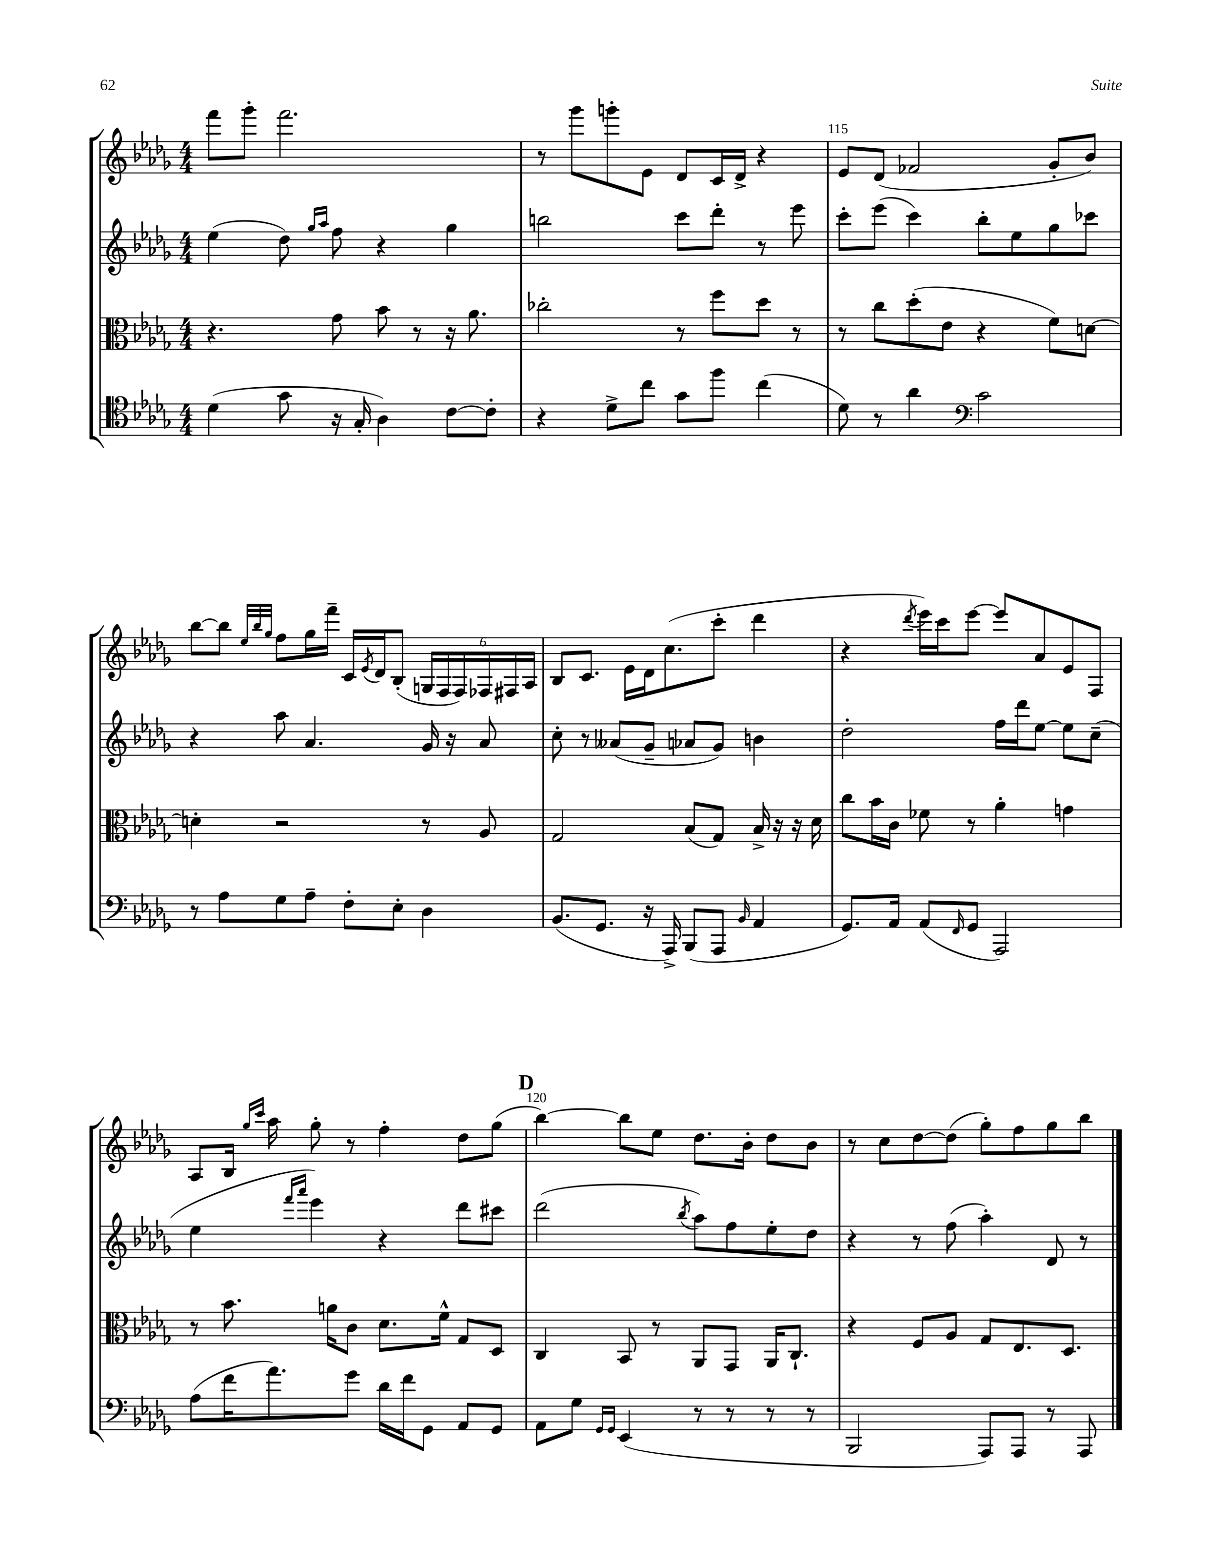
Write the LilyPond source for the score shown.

<<
\new StaffGroup <<
\new Staff = "s0" {
    \clef treble \key des \major \numericTimeSignature \time 4/4
    f'''8 ges'''8-. f'''2. |
    r8 ges'''8 g'''8-. ees'8 des'8 c'16 des'16-> r4 |
    ees'8 des'8( fes'2 ges'8-. bes'8) |
    bes''8~ bes''8 \grace { ees''32 bes''32 ges''32 } f''8 ges''16 f'''16-- c'16 \acciaccatura { ees'8 } des'16 bes8-.( \tuplet 6/4 { g16 f16 f16) fes16 fis16 aes16 } |
    bes8 c'8. ees'16 des'16 c''8.( c'''8-. des'''4 |
    r4 \acciaccatura { des'''8 } ees'''16) c'''16 ees'''8~ ees'''8 aes'8 ees'8 f8 |
    aes8 bes16 \grace { ges''16 c'''16 } aes''16 ges''8-. r8 f''4-. des''8 ges''8( |
    \mark \markup { \bold "D" } bes''4~) bes''8 ees''8 des''8. bes'16-. des''8 bes'8 |
    r8 c''8 des''8~ des''8( ges''8-.) f''8 ges''8 bes''8 \bar "|." |
}
\new Staff = "s1" {
    \clef treble \key des \major \numericTimeSignature \time 4/4
    ees''4( des''8) \grace { ges''16 aes''16 } f''8 r4 ges''4 |
    b''2 c'''8 des'''8-. r8 ees'''8 |
    c'''8-. ees'''8( c'''4) bes''8-. ees''8 ges''8 ces'''8 |
    r4 aes''8 aes'4. ges'16 r16 aes'8 |
    c''8-. r8 aeses'8( ges'8-- aes'8 ges'8) b'4 |
    des''2-. f''16 des'''16 ees''8~ ees''8 c''8--( |
    ees''4 \grace { f'''16 aes'''16 } ees'''4) r4 des'''8 cis'''8 |
    \mark \markup { \bold "D" } des'''2( \acciaccatura { bes''8 } aes''8) f''8 ees''8-. des''8 |
    r4 r8 f''8( aes''4-.) des'8 r8 \bar "|." |
}
\new Staff = "s2" {
    \clef alto \key des \major \numericTimeSignature \time 4/4
    r4. ges'8 bes'8 r8 r16 aes'8. |
    ces''2-. r8 f''8 des''8 r8 |
    r8 c''8 des''8-.( ees'8 r4 f'8) d'8~ |
    d'4-. r2 r8 aes8 |
    ges2 bes8( ges8) bes16-> r16 r16 des'16 |
    c''8 bes'16 c'16 fes'8 r8 aes'4-. g'4 |
    r8 bes'8. a'16 c'8 des'8. f'16-^ ges8 des8 |
    \mark \markup { \bold "D" } c4 bes,8 r8 aes,8 ges,8 aes,16 c8.-! |
    r4 f8 aes8 ges8 ees8. des8. \bar "|." |
}
\new Staff = "s3" {
    \clef tenor \key des \major \numericTimeSignature \time 4/4
    des'4( ges'8 r16 ges16-. aes4) c'8~ c'8-. |
    r4 des'8-> c''8 ges'8 f''8 c''4( |
    des'8) r8 aes'4 \clef bass c'2 |
    r8 aes8 ges8 aes8-- f8-. ees8-. des4 |
    bes,8.( ges,8. r16 aes,,16->) bes,,8( aes,,8 \grace { bes,16 } aes,4 |
    ges,8.) aes,16 aes,8( \grace { f,16 } ges,8 aes,,2) |
    aes8( f'16 aes'8.) ges'8 des'16 f'16 ges,8 aes,8 ges,8 |
    \mark \markup { \bold "D" } aes,8 ges8 \grace { ges,16 ges,16 } ees,4( r8 r8 r8 r8 |
    bes,,2 aes,,8) aes,,8 r8 aes,,8 \bar "|." |
}
>>
>>
\layout { \context { \Score currentBarNumber = #113 \override BarNumber.break-visibility = ##(#f #t #t) barNumberVisibility = #(every-nth-bar-number-visible 5) } }
